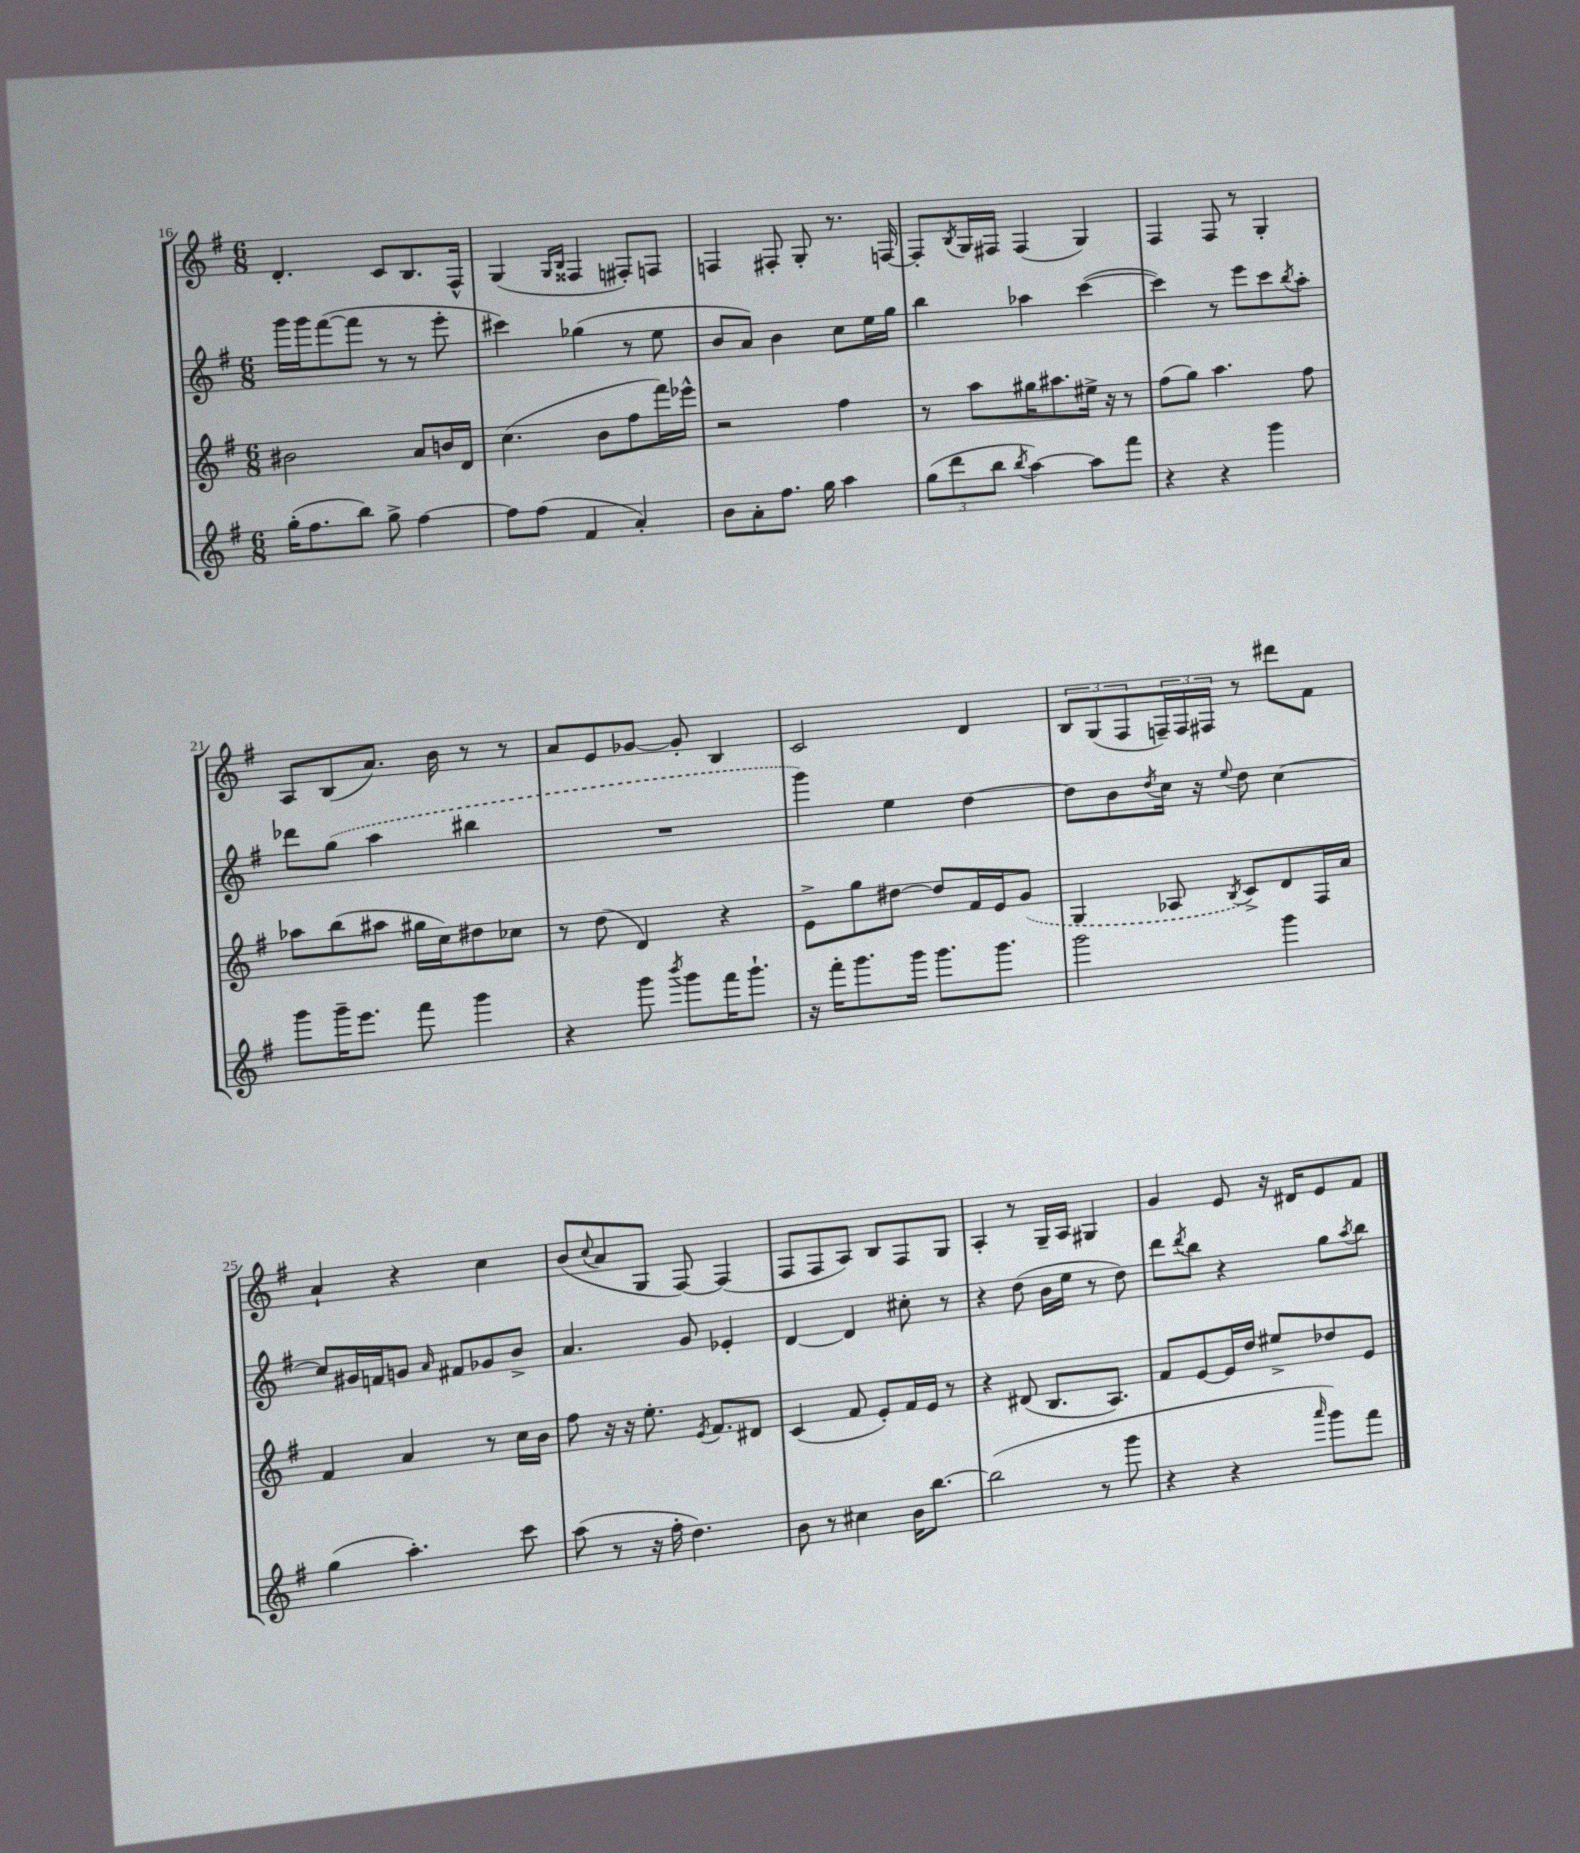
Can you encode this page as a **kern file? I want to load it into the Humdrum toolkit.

**kern	**kern	**kern	**kern
*part4	*part3	*part2	*part1
*staff4	*staff3	*staff2	*staff1
*clefG2	*clefG2	*clefG2	*clefG2
*k[f#]	*k[f#]	*k[f#]	*k[f#]
*M6/8	*M6/8	*M6/8	*M6/8
=16	=16	=16	=16
(16gg'\KL	2b#X\	16ggg\LL	4.d'/
8.ff#\	.	16ggg\J	.
.	.	([8fff#\	.
8bb\J)	.	8fff#\J]	.
8gg^\	.	8r	8c/L
[4ff#\	8a/L	8r	8.B/
.	16bn/L	8eee'\	.
.	16d/JJ	.	16F#^^/Jk
=17	=17	=17	=17
8ff#\L]	(4.cc\	4ccc#X\)	(4G/
(8ff#\J	.	.	.
.	.	.	16qqG/LL
.	.	.	16qqB/JJ
4f#/	.	(4gg-X\	4F##X/
.	8b\L	.	.
4a'/)	8ff#\	8r	8F#X'/L)
.	16fff#\L)	8ee\	8Fn/J
.	16eee-X^^\JJ	.	.
=18	=18	=18	=18
8b\L	2r	8b/L	4Fn/
8a'\	.	8a/J)	.
8.ff#\J	.	4b\	8F#X'/
.	.	.	8G'/
16gg\	.	.	.
4aa\	4ff#\	8cc\L	8.r
.	.	16ee\L	.
.	.	16gg\JJ	[16Fn/
=19	=19	=19	=19
(12gg\L	8r	4bb\	8F'/L]
12ddd\	.	.	.
.	.	.	8qB/
.	8aa\L	.	16G/L
12bb\J	.	.	.
.	.	.	16F#X/JJ
8qbb/	.	.	.
[4aa\)	16gg#X\K	4aa-X\	(4F#/
.	8.aa#X\	.	.
8aa\L]	16ee#X^\Jk	([4ccc\	4G/)
.	16r	.	.
8fff#\J	8r	.	.
=20	=20	=20	=20
4r	(8ff#\L	4ccc\])	4F#/
.	8gg\J)	.	.
4r	4.aa\	8r	8F#/
.	.	8eee\L	8r
4ggg\	.	8ccc\	4G'/
.	.	8qbb/	.
.	8ff#\	8aa'\J	.
!!LO:LB:g=z
=21	=21	=21	=21
8ggg\L	8aa-X\L	8ddd-X\L	8A/L
16ggg~\K	(8bb\	(8gg\J	(8B/
8.eee\J	.	.	.
.	8aa#X\J	4aa\	8.a/J)
8fff#\	16gg#X\LL	.	.
.	16cc\J)	.	16b\
4ggg\	8dd#X\	4bb#X\	8r
.	8cc-X\J	.	8r
=22	=22	=22	=22
4r	8r	2.r	8a/L
.	(8dd\	.	8e/
8ggg\	4d/)	.	[8g-X/J
8qbbb/	.	.	.
8ggg\L	.	.	8g-'/]
16fff#\K	4r	.	4B/
8.ggg`\J	.	.	.
=23	=23	=23	=23
16r	8e^\L	4ggg\)	2c/
16fff#'\KL	.	.	.
8.ggg\	8gg\	.	.
.	[8dd#X\J	4ee\	.
16ggg\Jk	.	.	.
8.ggg\L	8dd#/L]	.	.
.	16f#/L	[4dd\	4d/
8.ggg\J	16e/J	.	.
.	(8g/J	.	.
=24	=24	=24	=24
2ggg\	4G/	8dd\L]	12B/L
.	.	.	(12G/
.	.	8b\	.
.	.	.	12F#/
.	.	8qdd/	.
.	8A-X/	16cc\Jk	24Fn~/L)
.	.	.	24F/
.	.	16r	.
.	.	.	24F#X/JJ
.	8qB/	8qqee/	.
.	8c^/L)	8dd\	8r
4ggg\	8d/	[4cc\	8ddd#X\L
.	16F#/L	.	8f#\J
.	16a/JJ	.	.
!!LO:LB:g=z
=25	=25	=25	=25
(4gg\	4f#/	8cc/L]	4a`/
.	.	16g#X/L	.
.	.	16fn/J	.
4.aa'\)	4a/	8gn/J	4r
.	.	16qqa/	.
.	.	8f#X/L	.
.	8r	8g-X/	4cc\
8ccc\	16cc\LL	8b^/J	.
.	16b\JJ	.	.
=26	=26	=26	=26
(8aa\	8ff#\	4.a/	(8b/L
.	.	.	8qqcc/
8r	16r	.	8a/
.	16r	.	.
16r	8.ee'\	.	8G/J
16ff#'\	.	.	.
4.dd\)	.	8g/	[8F#/)
.	8qe/	.	.
.	8.f#/L	.	.
.	.	4e-X'/	(4F#/]
.	8d#X/J	.	.
=27	=27	=27	=27
8b\	(4c/	[4d/	8F#/L
8r	.	.	8F#/
4cc#X\	8f#/	4d/]	8A/J)
.	8e'/L)	.	8B/L
16b\KL	16f#/L	8cc#X'\	8F#/
[8.bb\J	16e/JJ	.	.
.	8r	8r	8G/J
=28	=28	=28	=28
(2bb\]	4r	4r	4A'/
.	(8d#X/	(8dd\	8r
.	8.B/L	16b\LL	16G~/LL
.	.	16ee\JJ	16A/JJ
8r	.	8r	4G#X/
.	8.A/J)	.	.
8ggg\	.	8dd\)	.
=29	=29	=29	=29
4r	8f#/L	8ddd\L	4g/
.	.	8qddd/	.
.	[8e/	8bb\J	.
4r	16e/L]	4r	8e/
.	16dd/JJ	.	.
.	8ee#X^/L	.	16r
.	.	.	16d#X/KL
16qqaaa/	.	.	.
8ggg\L)	8dd-X/	8gg\L	8e/
.	.	8qaa/	.
8fff#\J	8e/J	8bb\J	8f#/J
==	==	==	==
*-	*-	*-	*-
